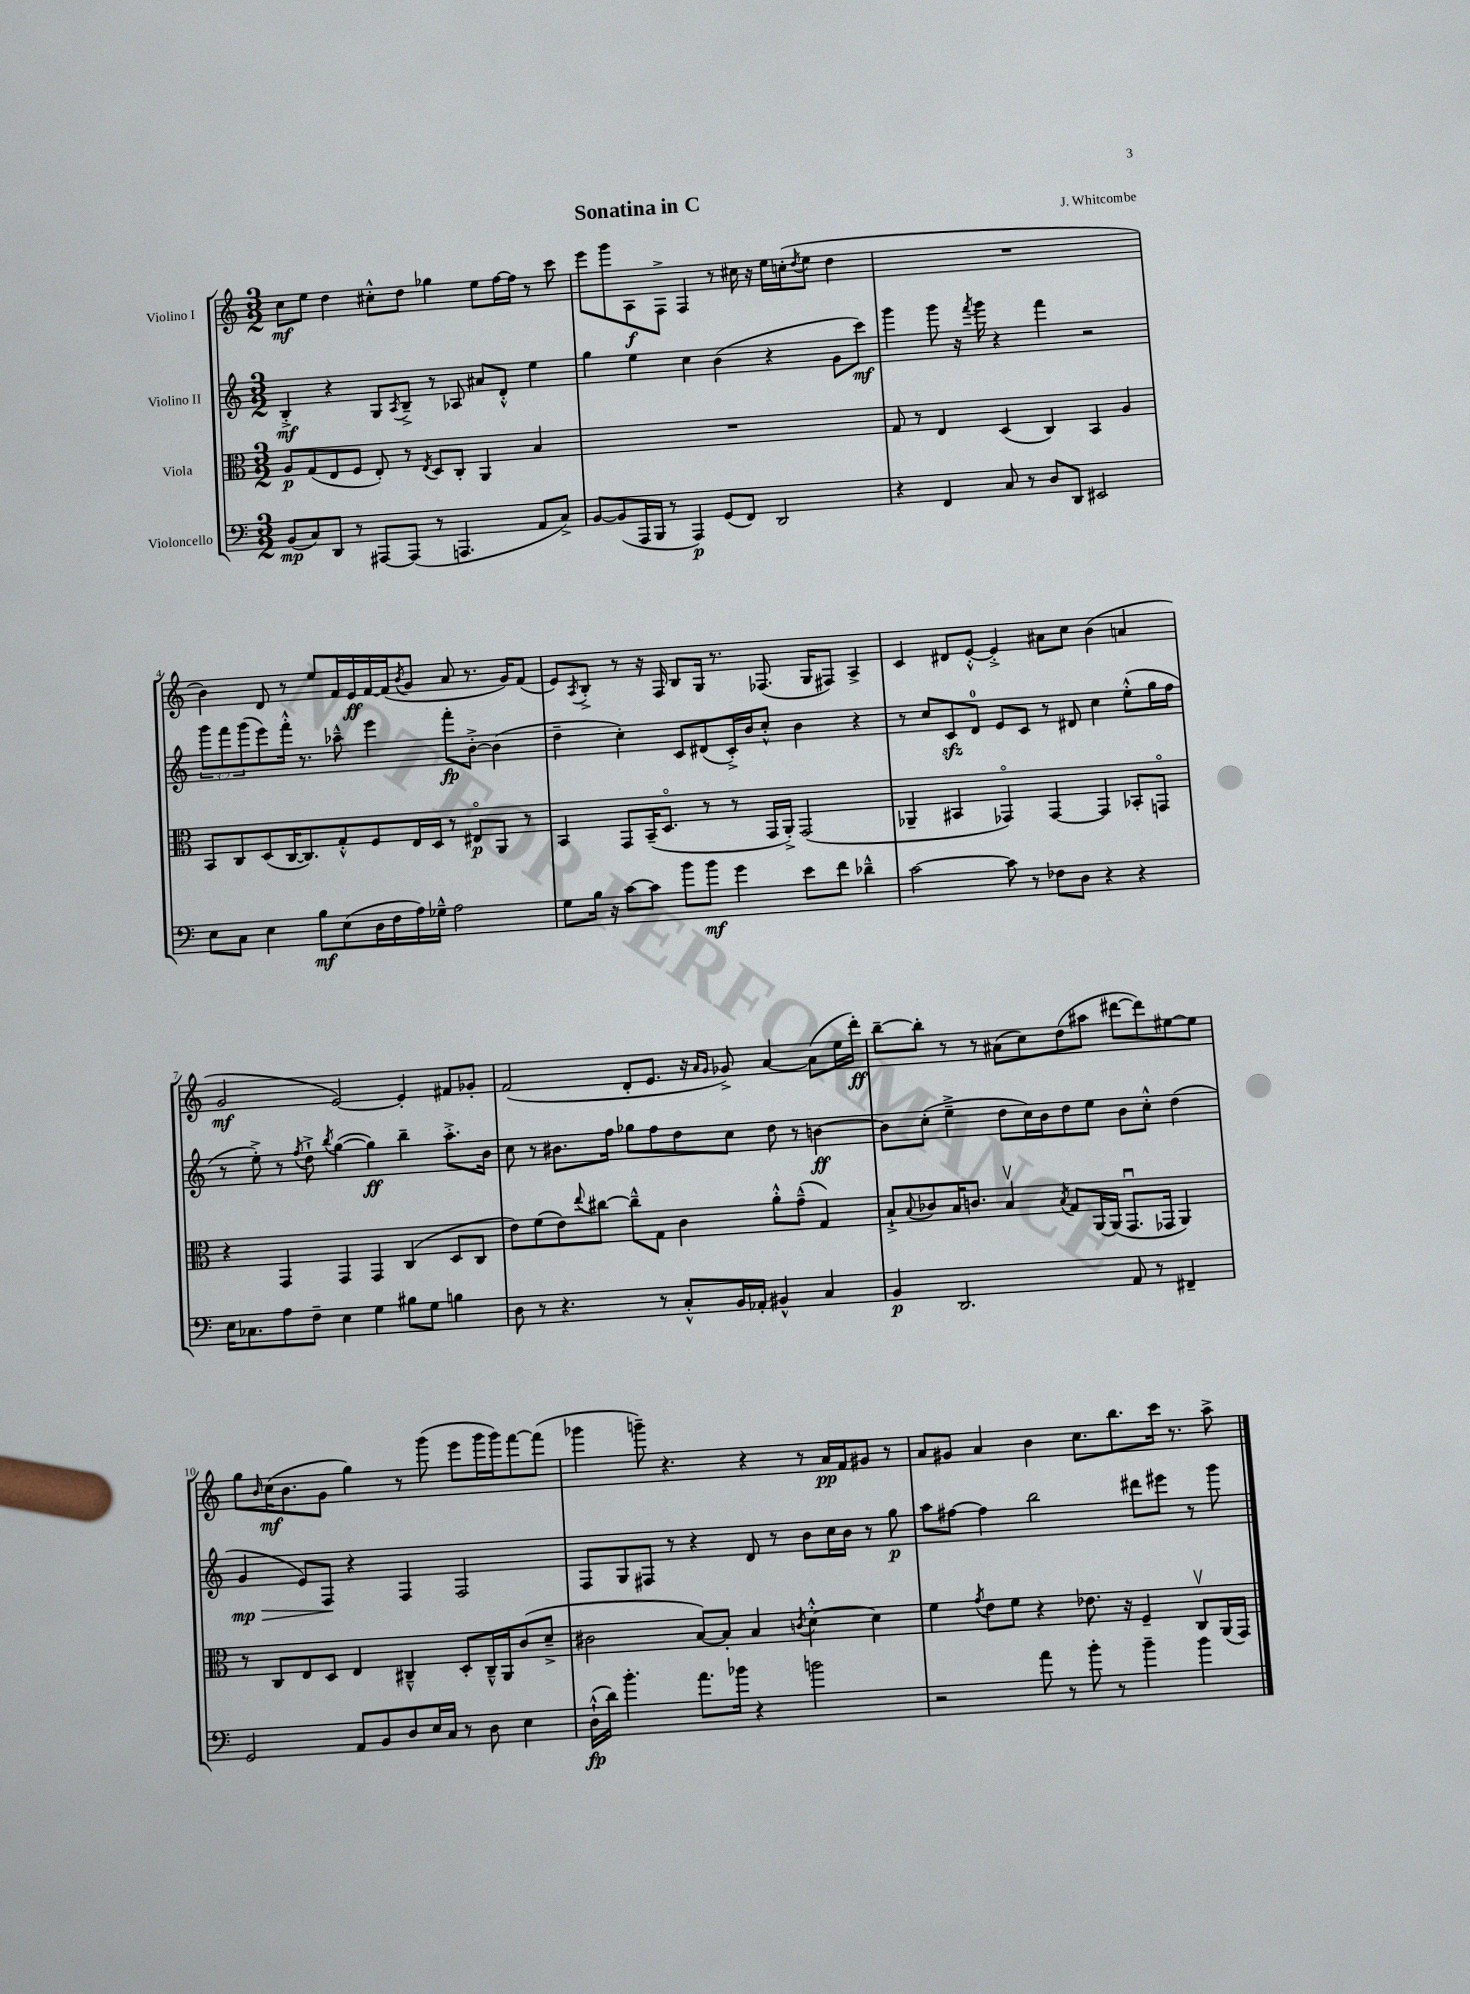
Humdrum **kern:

**kern	**kern	**kern	**kern
*staff4	*staff3	*staff2	*staff1
*clefF4	*clefC3	*clefG2	*clefG2
*k[]	*k[]	*k[]	*k[]
*M3/2	*M3/2	*M3/2	*M3/2
(8BB	8A	4B'^	8cc
8C)	(8G	.	8ee
8DD	8E	4r	4dd
8r	8F	.	.
[8AAA#	8E')	8G	8cc#'^^
.	.	8qA	.
(8AAA#]	8r	8B~^	8dd
.	8qE	.	.
8r	8D	8r	4gg-
4.AAA	8C'	8A-	.
.	4AA	8a#	8ee
.	.	8d'^^	[16ff
.	.	.	16ff]
8AA	4B	4ee	8r
8C^)	.	.	8ccc
=	=	=	=
[8BB	1.r	4gg	8eee
(8BB]	.	.	8ggg
16AAA	.	4ee	8A
16BBB	.	.	.
8r	.	.	8F^
4AAA)	.	4cc	4F
(8GG	.	(4b	8r
8FF)	.	.	16cc#
.	.	.	16r
2DD	.	4r	16ee
.	.	.	(16cc'
.	.	.	8qdd
.	.	.	8ee
.	.	8g	4dd
.	.	8ccc)	.
=	=	=	=
4r	8G	4ggg	1.r
.	8r	.	.
4FF	4E	8ggg	.
.	.	16r	.
.	.	8qfff	.
.	.	16ggg	.
8C	(4D	4r	.
8r	.	.	.
8D	4C)	4fff	.
8DD	.	.	.
2EE#	4BB	2r	.
.	4A	.	.
=	=	=	=
8E	8BB	12ggg	4b)
.	.	12fff	.
8C	8C	.	.
.	.	(12ggg	.
4E	(8D	8eee)	8d
.	[16C	16fff'^^	8r
.	8.C])	8.r	.
8B	.	.	8ee
(8E	8G'^^	8aa-~^^	16f
.	.	.	16e
16D	8F	4eee	[16f
16F	.	.	(16f]
.	.	.	8qb
16A)	16E	.	8g
16G-~^^	16D	.	.
2A	8r	8fff'	8a
.	8E#o	[8b'^	8.r
.	8AA	(4b]	.
.	.	.	16g)
.	8r	.	(8f
=	=	=	=
8G	4BB	4dd~	8e)
.	.	.	8qA
16B	.	.	8B'^
16r	.	.	.
[8c	8GG	4cc')	8r
8c]	(16BB~	.	16r
.	8.Do	.	16F
8b	.	8c	8B
8b	8r	(8d#	16G
.	.	.	8.r
4g	8r	16c'^)	.
.	.	16b	.
.	16GG	8cc'^^	(8.F-
.	16AA'^)	.	.
8e	(2GG	4b	.
.	.	.	16G
8f	.	.	8F#)
4d-~^^	.	4r	4A^
=	=	=	=
[2c	4AA-~	8r	4c
.	.	8cc	.
.	4BB#	8c	8d#
.	.	8d	[8e'^^
8c]	4GG-o)	8e	4e'^]
8r	.	8c	.
8F-	[4GG-	8r	8a#
8D	.	8d#	8cc
4r	4GG-]	4cc	(4b
4r	8BB-'	(8ee'^^	4a
.	8GGo	16gg	.
.	.	16ff	.
=	=	=	=
16E	4r	8r	2g
8.C-	.	.	.
.	.	8ee'^)	.
8A	4GG	8r	.
.	.	8qff	.
8F~	.	8dd`^	.
.	.	8qbb	.
4E	4GG	([4gg	[2e)
4G	4GG	4gg])	.
8B#	(4C	4bb~	4e']
8G	.	.	.
4B	8D	8.aa'^	8f#
.	8C	.	8g-'
.	.	16b	.
=	=	=	=
8D	8e)	8cc	(2f
8r	(8f	8r	.
4.r	8e)	8.b#	.
.	8qqee	.	.
.	[8cc#	.	.
.	.	16ff	.
.	8cc#~^^]	8gg-	8d'
8r	8G	8ff	8.e
8C'^^	4c	8dd	.
.	.	.	16r
.	.	.	16qqa
.	.	.	16qqg
16BB	.	8cc	8g-^)
16AA-'	.	.	.
4BB#^^	8a'^^	8dd	[4a
.	(8g~^^	8r	.
4C	4G)	[4b	(8a]
.	.	.	16ee
.	.	.	16ddd')
=	=	=	=
4BB	8B`^	8b]	[8bb~
.	8qqB	.	.
.	8c-	(8cc'	8bb']
2.DD	16B	4ee~^	8r
.	8.c	.	.
.	.	.	8r
.	4Bv	8dd	(8a#
.	.	16cc)	8cc)
.	.	16b	.
.	8qB	.	.
.	8G	8dd	(8dd
.	[16AA	8ee	8aa#
.	(16AA]	.	.
8AA	8.GGu	8b	[8ddd#
8r	.	8cc'^^	8ddd#])
.	16GG-	.	.
4FF#~	4AA)	(4dd	[8ee#
.	.	.	8ee#]
=	=	=	=
2GG	8r	4g	8gg
.	.	.	16qqb
.	8C	.	(16cc
.	.	.	8.b
.	8E	8e)	.
.	8D	8F	8g
8AA	4E	4r	4gg)
8BB	.	.	.
8D	4C#~^^	4F	8r
16E	.	.	(8ggg
16C	.	.	.
8r	8D'	2F	8eee
8D	16C#~^^	.	16ggg
.	16AA	.	16ggg)
4E	(8c	.	[8fff
.	8d~^	.	(8fff]
=	=	=	=
(16D`^^	2c#	8F	4ggg-
16d)	.	.	.
4.b'	.	8G	.
.	.	8F#	8ggg~)
.	.	8r	4.r
8.a	[8B)	4r	.
.	8B']	.	.
16b-	.	.	.
4r	4B	8d	4r
.	.	8r	.
.	8qc	.	.
2b	[4d'^^	8b	8r
.	.	16cc	16a
.	.	16b	16f
.	4d]	8r	8g#
.	.	8gg	8r
=	=	=	=
2r	4f	8aa	8a
.	.	[8ff#	8g#
.	8qg	.	.
.	8e	4ff#]	4a
.	8f	.	.
8a	4r	2bb	4b
8r	.	.	.
8b'	8.e-	.	8.cc
8r	.	.	.
.	16r	.	8.bb
4b~	4F~	8ddd#	.
.	.	8eee#	16ccc
.	.	.	8.r
4b	8Cv	8r	.
.	(16AA	8ggg	8aa^
.	16GG)	.	.
==	==	==	==
*-	*-	*-	*-
